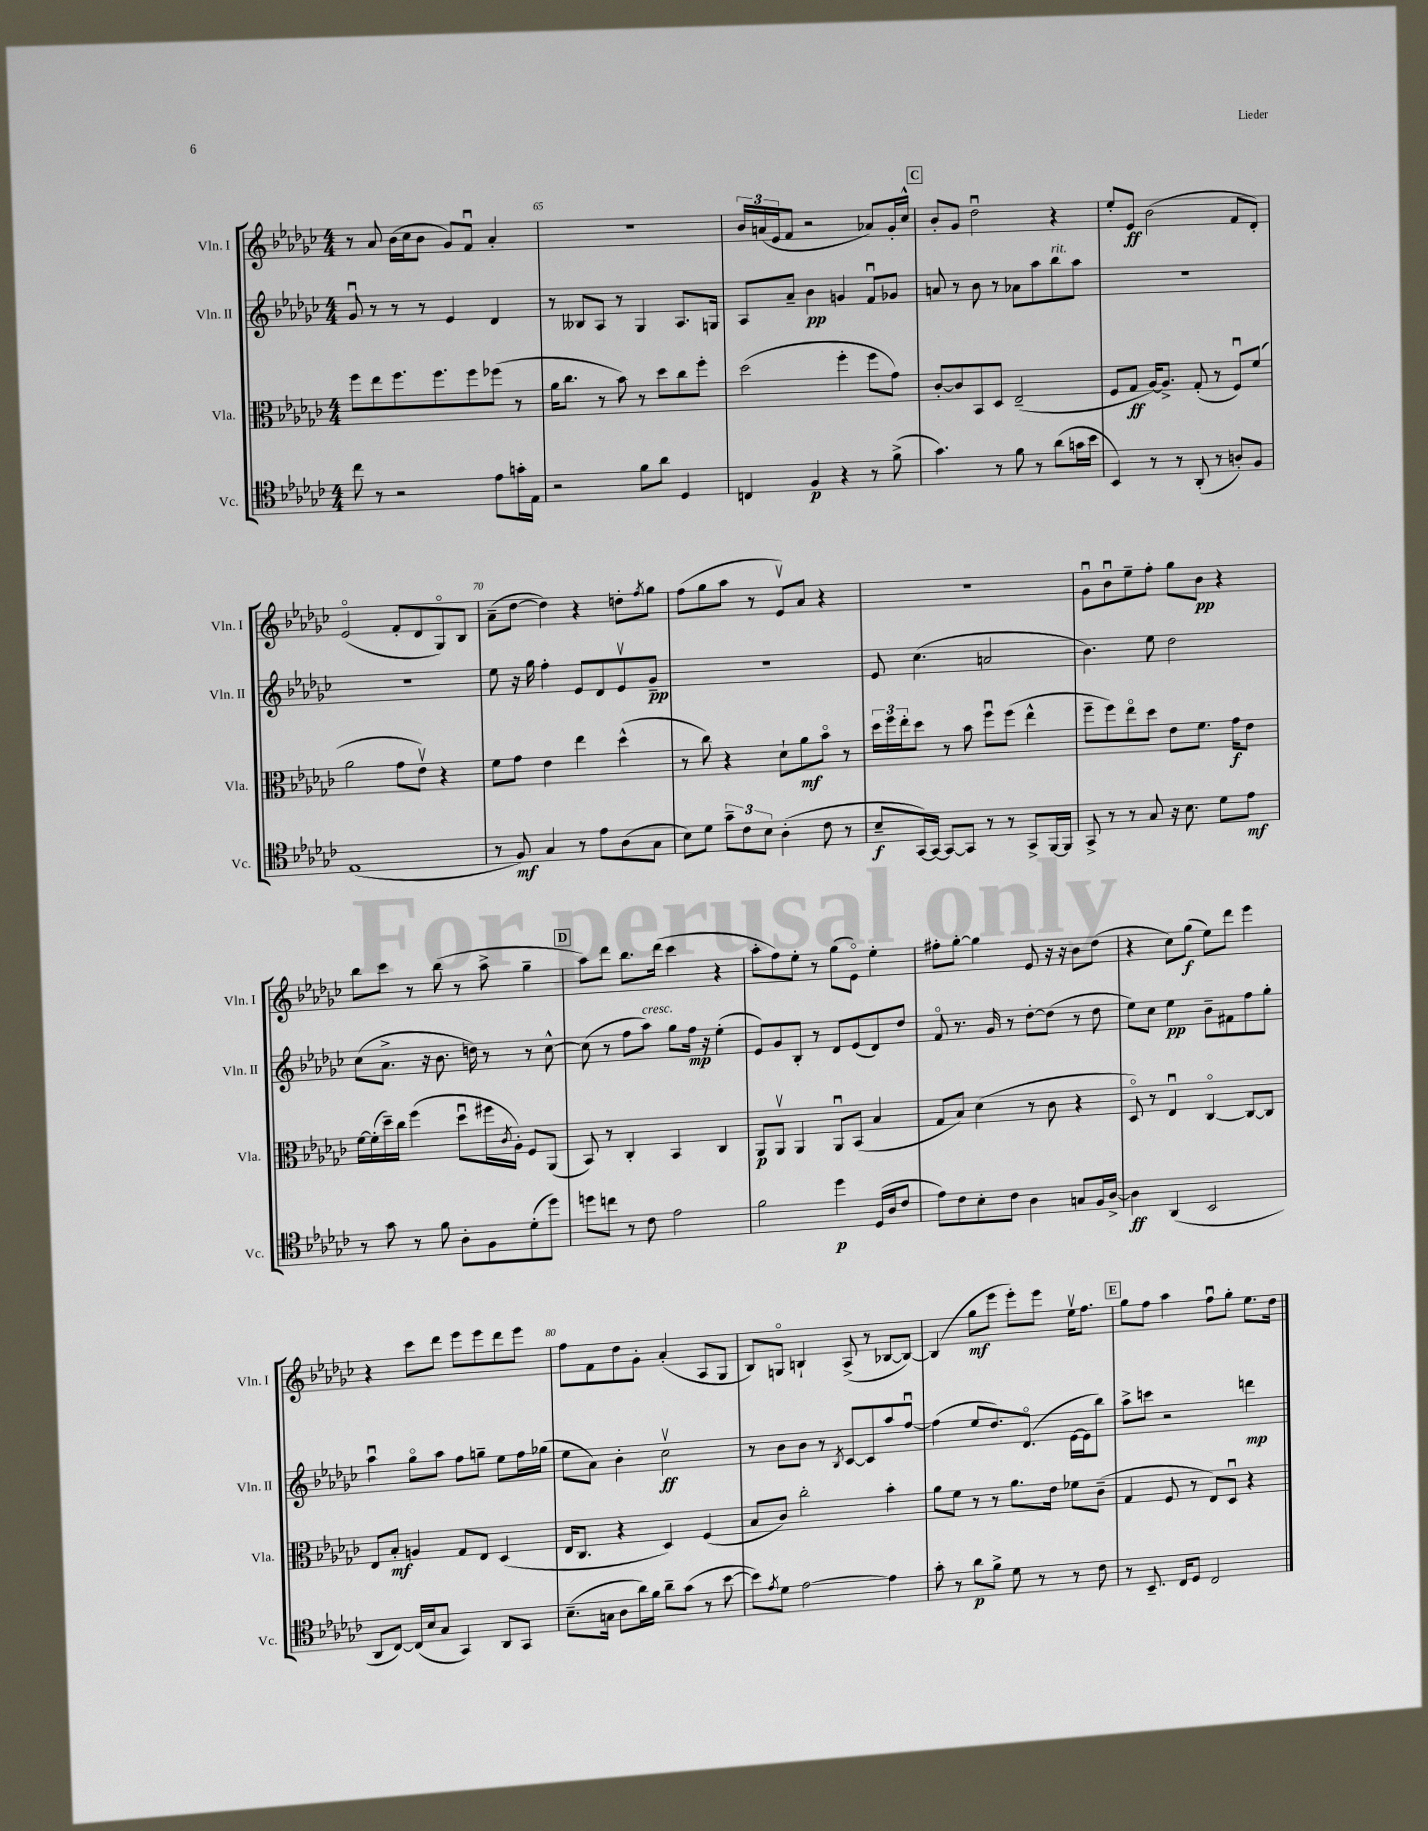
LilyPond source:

<<
\new StaffGroup <<
\new Staff = "s0" \with { instrumentName = "Vln. I" shortInstrumentName = "Vln. I" } {
    \clef treble \key ges \major \numericTimeSignature \time 4/4
    r8 aes'8 bes'16( ces''16 bes'8 ges'8) f'8\downbow aes'4-. |
    R1 |
    \tuplet 3/2 { bes'16 a'16( ees'16 } f'8 r2 aes'8) ges'16-. ces''16-^ |
    \mark \markup { \box "C" } bes'8-. ges'8 des''2\downbow r4 |
    ees''8-. ees'8\ff bes'2( f'8 des'8-.) |
    ees'2\flageolet( f'8-. des'8 ges8\flageolet) bes8 |
    aes'8--( des''8~ des''4) r4 d''8-. \acciaccatura { f''8 } ges''8 |
    f''8( ges''8 aes''8 r8 ees'8\upbow) aes'8 r4 |
    r1 |
    ges'8\downbow bes'8\downbow ees''8-- f''8-. ges''8 bes'8\pp r4 |
    bes''8 ces'''8 r8 bes''8( r8 aes''8-> ges''4-- |
    \mark \markup { \box "D" } aes''8) des'''8 bes''8. des'''16( ces'''4 r4 |
    aes''8-. f''8) ees''8-. r8 ges''8( ees'8\flageolet) ees''4-. |
    fis''8-. ges''8~-. ges''4 ees'8 r16 r16 bes'8 des''8( |
    r4 ces''8) ges''8\f( ees''8) des'''8 ees'''4 |
    r4 ces'''8 des'''8 ees'''8 ees'''8 des'''8 ees'''8 |
    f''8 f'8 des''8 ges'8-. aes'4-.( aes8 ges8 |
    bes8) g8\flageolet b4-! aes8->( r8 bes8~ bes8~) |
    bes4( ges''8\mf ees'''8 ees'''8-.) ees'''8 ees''16\upbow f''8. |
    \mark \markup { \box "E" } ges''8 f''8 aes''4 f''8\downbow ges''8-. ees''8. des''16 \bar "|." |
}
\new Staff = "s1" \with { instrumentName = "Vln. II" shortInstrumentName = "Vln. II" } {
    \clef treble \key ges \major \numericTimeSignature \time 4/4
    ges'8\downbow r8 r8 r8 ees'4 des'4 |
    r8 beses8 aes8 r8 ges4 aes8. g16 |
    aes8 aes'8-- bes'4\pp g'4 f'8\downbow ges'8 |
    \mark \markup { \box "C" } a'8 r8 bes'8 r8 aes'8 aes''8 bes''8^\markup { \italic "rit." } aes''8 |
    R1 |
    R1 |
    ees''8 r16 ges''16 f''4-. ees'8 des'8 ees'8\upbow ges'8--\pp |
    R1 |
    ees'8 ces''4.( a'2 |
    bes'4.) ees''8 des''2 |
    ces''8( aes'8.-> r16 bes'8. d''16) r8 r8 ces''8~-^ |
    \mark \markup { \box "D" } ces''8( r8 f''8 aes''8^\markup { \italic "cresc." }) ges''8 f''16\mp r16 ees''4-.( |
    ees'8) ges'8 bes8-. r8 des'8 ees'8( des'8) des''8 |
    f'8\flageolet r8. ges'16 r8 des''8~-. des''8( r8 des''8 |
    ees''8) ces''8 ees''4\pp bes'8-- fis'8 f''8 ges''8-. |
    aes''4\downbow ges''8\flageolet aes''8 f''8 g''8-- ees''8 f''16 ges''16( |
    ees''8 aes'8) bes'4-. ces''2\upbow\ff |
    r8 bes'8 bes'8 r8 \acciaccatura { bes8 } ces'8~ ces'8 aes''8 f''8~\downbow |
    f''4( ees''8 des''8.) des'8.\flageolet( ees'16~ ees'16 bes''8) |
    \mark \markup { \box "E" } aes''8-> c'''8 r2 d'''4\mp \bar "|." |
}
\new Staff = "s2" \with { instrumentName = "Vla." shortInstrumentName = "Vla." } {
    \clef alto \key ges \major \numericTimeSignature \time 4/4
    f''8 ees''8 f''8. f''8. f''8 fes''8( r8 |
    aes'16 ces''8. r8 bes'8) r8 des''8 ces''8 f''8-. |
    des''2( f''4-. f''8 ges'8) |
    \mark \markup { \box "C" } ces'8~-. ces'8 bes,8 des8 ees2--( |
    f8 ges8\ff aes16~) aes8.-> ges8-.( r8 f8\downbow) f'8( |
    aes'2 ges'8 ees'8\upbow) r4 |
    f'8 ges'8 ees'4 ees''4 des''4-^( |
    r8 ces''8) r4 des'8-! aes'8\mf bes'8\flageolet r8 |
    \tuplet 3/2 { des''16 f''16 ees''16-. } des''8 r8 bes'8 f''8\downbow f''8( ees''4-^ |
    f''8-- f''8) ees''8\flageolet des''8 ees'8 f'8. ges'16\f ees'8 |
    f'16~ f'16-.( des''16--) ces''16 f''4( des''8\downbow fis''16 \acciaccatura { ces'8 } aes16-.) f8 aes,8( |
    \mark \markup { \box "D" } bes,8) r8 ces4-. bes,4 ces4 |
    aes,8\p aes,8\upbow aes,4 aes,8\downbow bes,8( bes4 |
    ges8 bes8) des'4( r8 ces'8 r4 |
    des8\flageolet) r8 ees4\downbow ces4~\flageolet ces8~ ces8 |
    ees8 bes8-.\mf a4 ges8 ees8 des4( |
    ees16 ces8. r4 des4) f4( |
    bes8 ces'8) ces''2-. bes'4-. |
    aes'8 f'8 r8 r8 aes'8. ees'16 fes'8 ces'8--( |
    \mark \markup { \box "E" } ges4 f8 r8 ees8) des8\downbow r4 \bar "|." |
}
\new Staff = "s3" \with { instrumentName = "Vc." shortInstrumentName = "Vc." } {
    \clef tenor \key ges \major \numericTimeSignature \time 4/4
    ces''8 r8 r2 ees'8 g'16-. ees16 |
    r2 f'8 aes'8 des4 |
    c4 f4\p r4 r8 f'8->( |
    \mark \markup { \box "C" } ges'4.) r8 f'8 r8 aes'8( g'16 bes'16 |
    bes,4) r8 r8 aes,8-.( r8 a8-.) f8 |
    ees1( |
    r8 f8\mf) ges4 r8 ees'8 aes8( ges8 |
    bes8) des'8 \tuplet 3/2 { ges'8-- ces'8 bes8 } aes4-.( ces'8 r8 |
    bes8--\f ges,16~) ges,16~ ges,8~ ges,8 r8 r8 ges,8-> f,16~ f,16 |
    ges,8-> r8 r8 ges8 r16 bes8. des'8 ees'8\mf |
    r8 ges'8 r8 f'8 aes8-. f8 des'8-.( des''8) |
    \mark \markup { \box "D" } d''8 c''8 r8 ces'8 ees'2 |
    f'2 des''4\p des16( aes16 ces'8 |
    ees'8) ces'8 bes8-. ces'8 aes4 g8 f16 aes16~-> |
    aes4\ff aes,4( bes,2 |
    aes,8 ces8~) ces16( bes16 ges8 ges,4) aes,8 ges,8 |
    bes8.--( g16 aes8 aes'16) f'16 aes'8-- ges'8( r8 bes'8~ |
    bes'8) \acciaccatura { ees'8 } des'8 ees'2~ ees'4 |
    ges'8-. r8 aes'8\p f'8-> des'8 r8 r8 ces'8 |
    \mark \markup { \box "E" } r8 bes,8.-- ces16 des8 ces2 \bar "|." |
}
>>
>>
\layout { \context { \Score currentBarNumber = #64 \override BarNumber.break-visibility = ##(#f #t #t) barNumberVisibility = #(every-nth-bar-number-visible 5) } }
